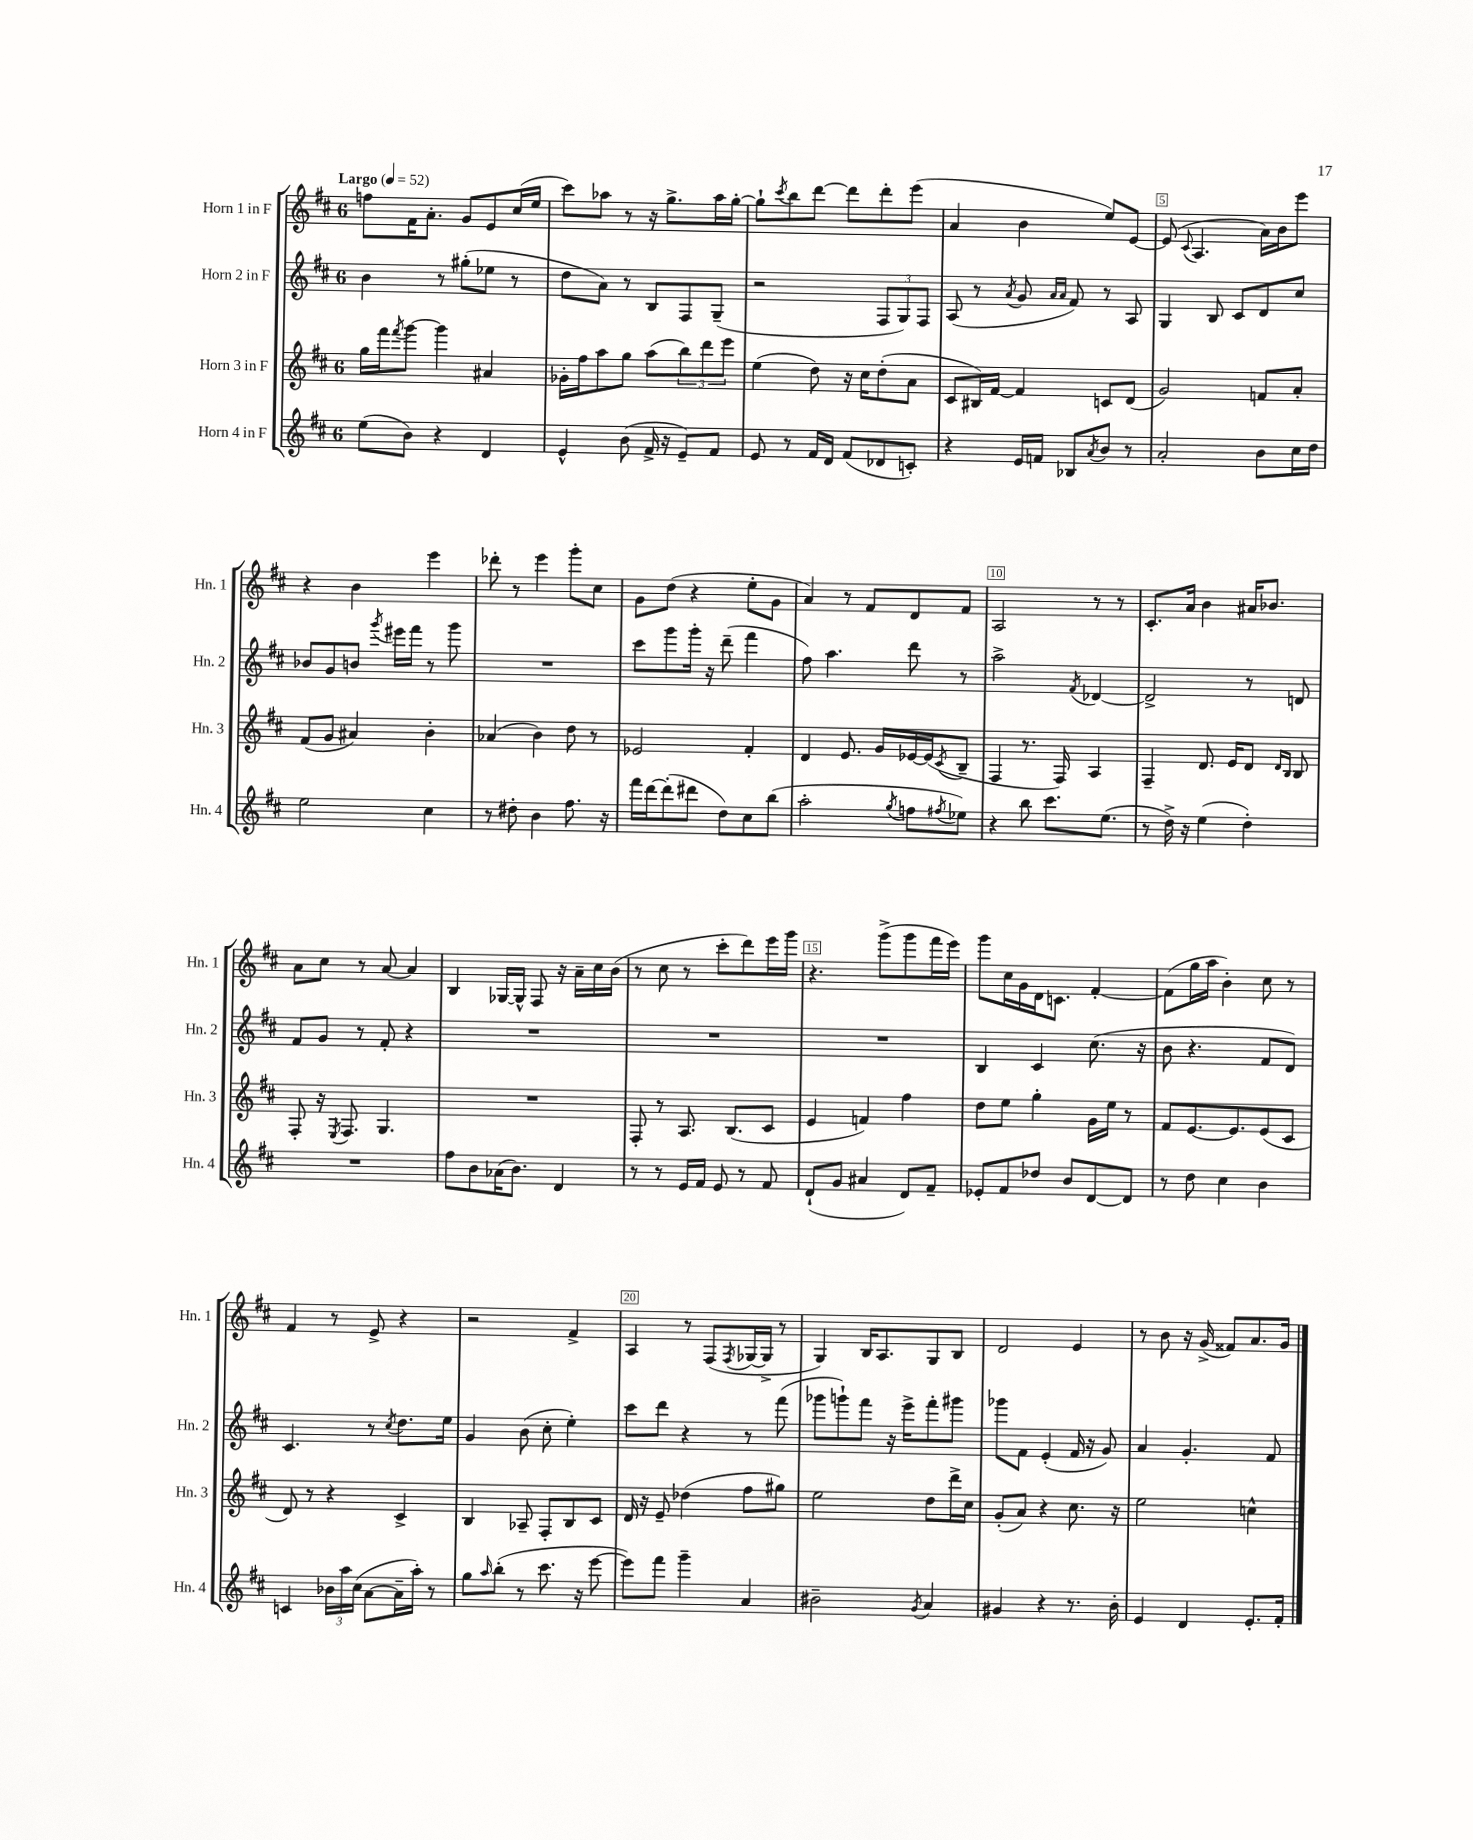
<<
\new StaffGroup <<
\new Staff = "s0" \with { instrumentName = "Horn 1 in F" shortInstrumentName = "Hn. 1" } {
    \clef treble \key d \major \once \override Staff.TimeSignature.style = #'single-digit \time 6/8 \tempo "Largo" 4 = 52
    f''8 fis'16 a'8.-. g'8 e'8 cis''16( e''16 |
    cis'''8) aes''8 r8 r16 g''8.-> aes''16 g''16~-. |
    g''8-! \acciaccatura { cis'''8 } b''8 d'''8~ d'''8 d'''8-. e'''8( |
    a'4 b'4 e''8) e'8~ |
    e'8( \appoggiatura { cis'8 } a4. a'16) b'16 e'''8 |
    r4 b'4 e'''4 |
    des'''8-. r8 e'''4 g'''8-. cis''8 |
    g'8 d''8( r4 e''8-. g'8 |
    a'4) r8 fis'8 d'8 fis'8 |
    a2 r8 r8 |
    cis'8.-. a'16 b'4 ais'16 bes'8. |
    a'8 cis''8 r8 a'8~ a'4 |
    b4 ges16~ ges16-^ fis8 r16 a'16-- cis''16 b'16( |
    r8 cis''8 r8 cis'''8-. d'''8) e'''16 g'''16 |
    r4. g'''8->( g'''8 fis'''16 e'''16) |
    g'''8 cis''16 g'16 d'16 c'8. fis'4~-. |
    fis'8( g''16 a''16 b'4-.) cis''8 r8 |
    fis'4 r8 e'8-> r4 |
    r2 fis'4-> |
    a4 r8 fis8( \acciaccatura { fis8 } ges16~ ges16-> r8 |
    g4) b16 a8. g8 b8 |
    d'2 e'4 |
    r8 b'8 r16 g'16->( fisis'8) a'8. g'16 \bar "|." |
}
\new Staff = "s1" \with { instrumentName = "Horn 2 in F" shortInstrumentName = "Hn. 2" } {
    \clef treble \key d \major \once \override Staff.TimeSignature.style = #'single-digit \time 6/8
    b'4 r8 gis''8-.( ees''8 r8 |
    d''8 a'8) r8 b8 fis8 g8--( |
    r2 \tuplet 3/2 { fis8 g8) fis8 } |
    a8( r8 \acciaccatura { a'8 } g'8 \grace { a'16 a'16 } fis'8) r8 a8 |
    g4 b8 cis'8 d'8 cis''8 |
    bes'8 g'8 b'8 \acciaccatura { g'''8 } eis'''16 fis'''16 r8 g'''8 |
    R2. |
    cis'''8 g'''8 g'''16-. r16 d'''8--( fis'''4 |
    fis''8) a''4. d'''8 r8 |
    a''2-> \acciaccatura { fis'8 } des'4~ |
    des'2-> r8 d'8 |
    fis'8 g'8 r8 fis'8-. r4 |
    R2. |
    R2. |
    R2. |
    b4 cis'4 cis''8.( r16 |
    b'8 r4. fis'8 d'8) |
    cis'4. r8 \acciaccatura { cis''8 } d''8. e''16 |
    g'4 b'8( cis''8-. e''4-.) |
    cis'''8 d'''8 r4 r8 fis'''8( |
    ges'''8 g'''8-!) fis'''8 r16 e'''16-> fis'''8-. gis'''8 |
    ges'''8 fis'8 e'4-.( fis'16 r16 g'8) |
    a'4 g'4.-. fis'8 \bar "|." |
}
\new Staff = "s2" \with { instrumentName = "Horn 3 in F" shortInstrumentName = "Hn. 3" } {
    \clef treble \key d \major \once \override Staff.TimeSignature.style = #'single-digit \time 6/8
    g''16 fis'''16 \acciaccatura { fis'''8 } g'''8~ g'''4 ais'4 |
    ges'16-. fis''16 a''8 g''8 a''8( \tuplet 3/2 { b''8) d'''8 e'''8 } |
    e''4( d''8) r16 cis''16 d''8-.( a'8 |
    cis'8 bis16) fis'16~ fis'4 c'8 d'8( |
    g'2) f'8 a'8-. |
    fis'8( g'8 ais'4) b'4-. |
    aes'4( b'4) d''8 r8 |
    ees'2 fis'4-. |
    d'4 e'8. g'16 ees'16~ ees'16( \acciaccatura { cis'8 } b8-- |
    fis4 r8. fis16) a4 |
    fis4-- d'8. e'16 d'8 \grace { d'16 b16 } b8 |
    fis8-. r16 \acciaccatura { e8 } fis8. g4. |
    R2. |
    fis8-. r8 a8. b8.( cis'8 |
    e'4 f'4) fis''4 |
    d''8 e''8 g''4-. g'16 e''16 r8 |
    fis'8 e'8.~ e'8. e'8( cis'8 |
    d'8) r8 r4 cis'4-> |
    b4 aes8-- fis8-. b8 cis'8 |
    d'16 r16 e'8-- des''4( fis''8 gis''8) |
    e''2 d''8 d'''16-> cis''16 |
    g'8-.( a'8) r4 cis''8. r16 |
    e''2 c''4-^ \bar "|." |
}
\new Staff = "s3" \with { instrumentName = "Horn 4 in F" shortInstrumentName = "Hn. 4" } {
    \clef treble \key d \major \once \override Staff.TimeSignature.style = #'single-digit \time 6/8
    e''8( b'8) r4 d'4 |
    e'4-^ b'8( fis'16-> r16 e'8--) fis'8 |
    e'8 r8 fis'16 d'16 fis'8( des'8 c'8-.) |
    r4 e'16 f'16 bes8 \acciaccatura { a'8 } b'8 r8 |
    a'2-. b'8 cis''16 d''16 |
    e''2 cis''4 |
    r8 dis''8-. b'4 fis''8. r16 |
    fis'''16 d'''16~ d'''8-.( dis'''8 d''8) cis''8 b''8( |
    a''2-. \acciaccatura { g''8 } f''8 \acciaccatura { fis''8 } ees''8) |
    r4 b''8 cis'''8. e''8.( |
    r8 d''16->) r16 e''4( d''4-.) |
    R2. |
    fis''8 b'8 aes'16( b'8.) d'4 |
    r8 r8 e'16 fis'16 e'8 r8 fis'8 |
    d'8-!( g'8 ais'4 d'8) fis'8-- |
    ees'8-. fis'8 des''8 b'8 d'8~ d'8 |
    r8 d''8 cis''4 b'4 |
    c'4 \tuplet 3/2 { bes'16 a''16 cis''16( } a'8~ a'16-- a''16-.) r8 |
    g''8 \grace { a''16 } b''8-.( r8 cis'''8. r16 e'''8~ |
    e'''8) fis'''8 g'''4-- a'4 |
    bis'2-- \acciaccatura { g'8 } a'4 |
    gis'4 r4 r8. b'16-. |
    e'4 d'4 e'8.-. fis'16-. \bar "|." |
}
>>
>>
\layout { \context { \Score \override BarNumber.break-visibility = ##(#f #t #t) barNumberVisibility = #(every-nth-bar-number-visible 5) \override BarNumber.stencil = #(make-stencil-boxer 0.1 0.3 ly:text-interface::print) } }
